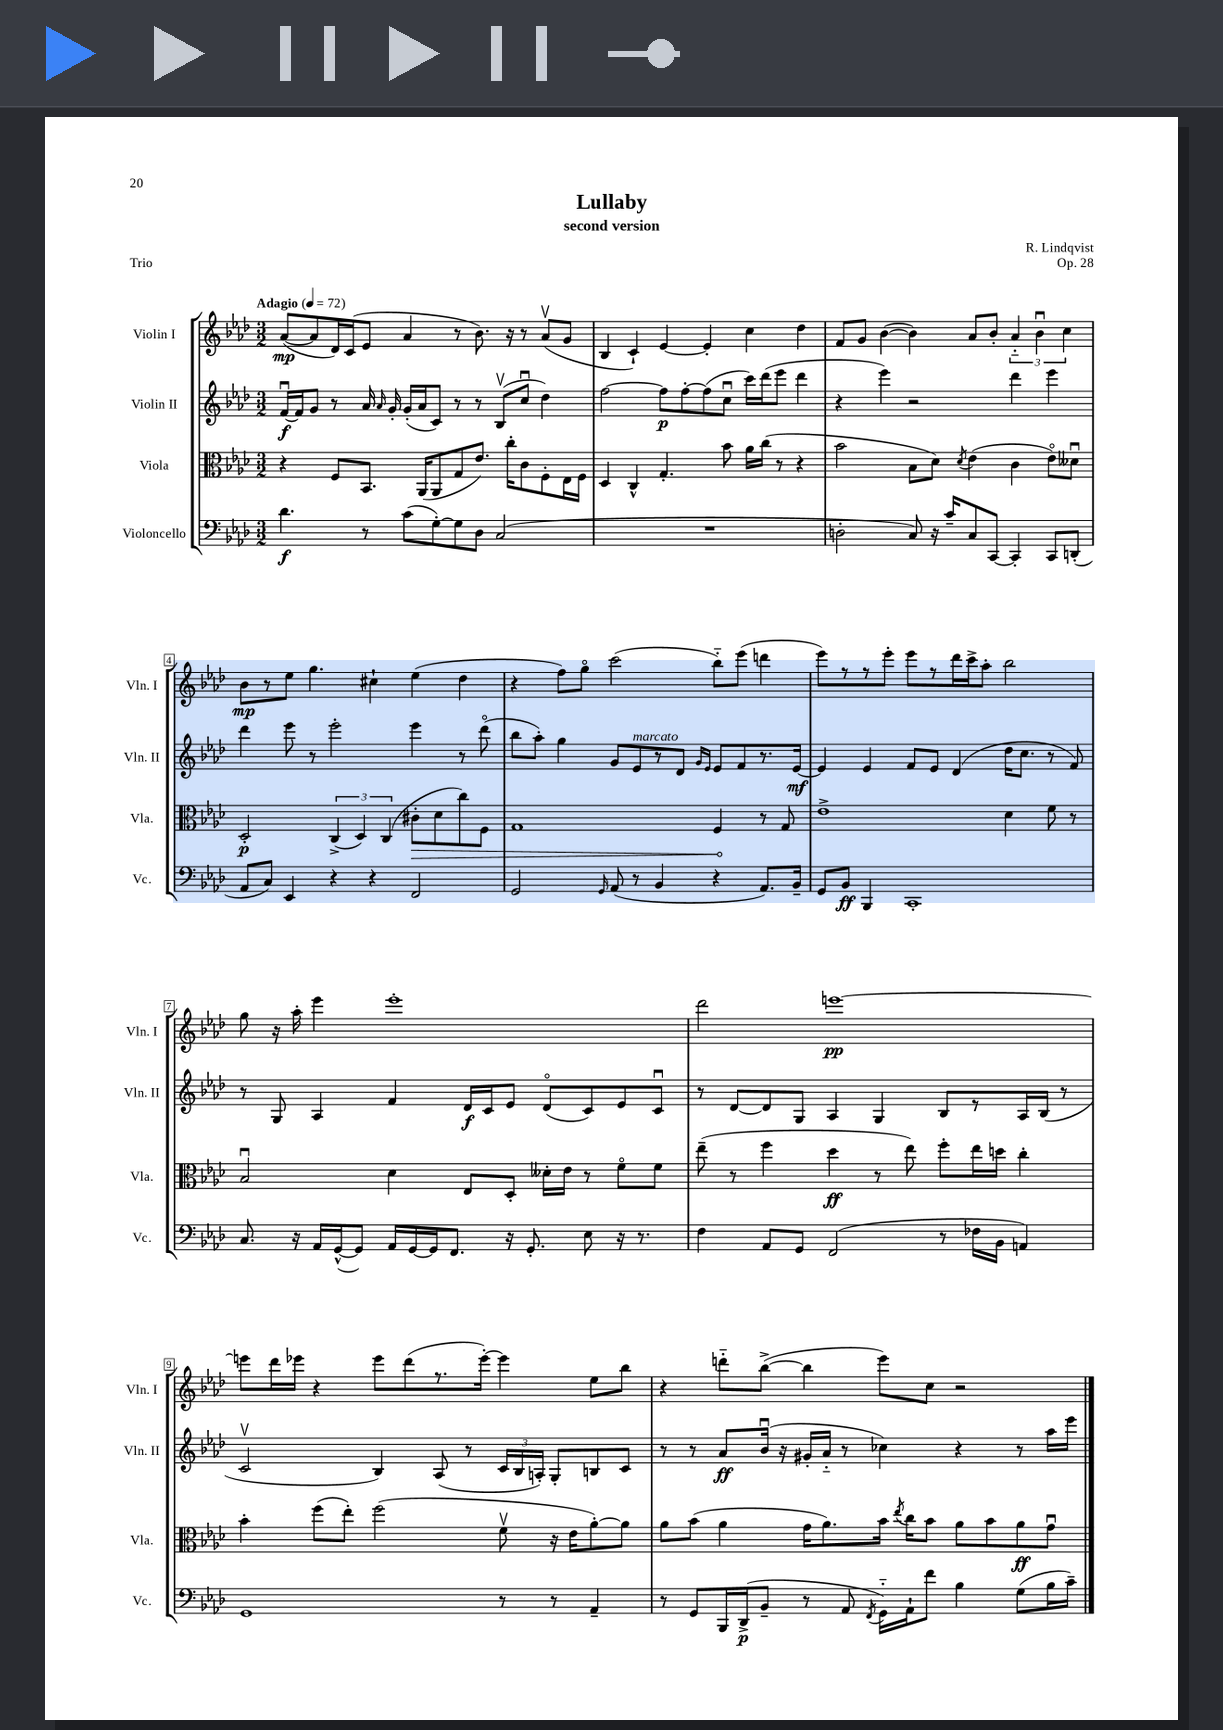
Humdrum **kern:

**kern	**dynam	**kern	**dynam	**kern	**dynam	**kern	**dynam
*part4	*part4	*part3	*part3	*part2	*part2	*part1	*part1
*staff4	*staff4	*staff3	*staff3	*staff2	*staff2	*staff1	*staff1
*I"Violoncello	*	*I"Viola	*	*I"Violin II	*	*I"Violin I	*
*I'Vc.	*	*I'Vla.	*	*I'Vln. II	*	*I'Vln. I	*
*clefF4	*	*clefC3	*	*clefG2	*	*clefG2	*
*k[b-e-a-d-]	*	*k[b-e-a-d-]	*	*k[b-e-a-d-]	*	*k[b-e-a-d-]	*
*M3/2	*	*M3/2	*	*M3/2	*	*M3/2	*
*MM72	*	*MM72	*	*MM72	*	*MM72	*
=1	=1	=1	=1	=1	=1	=1	=1
!	!	!	!	!	!	!LO:TX:a:B:t=Adagio	!
4.d-\	f	4r	.	[16fu/LL	f	([8a-/L	mp
.	.	.	.	16f/J]	.	.	.
.	.	.	.	8g/J	.	8a-/]	.
.	.	8F/L	.	8r	.	16d-/L)	.
.	.	.	.	.	.	(16c/J	.
8r	.	8.BB-/J	.	16a-/	.	8e-/J	.
.	.	.	.	16qqa-/	.	.	.
.	.	.	.	16g'/	.	.	.
(8c\L	.	.	.	(16g'/LL	.	4a-/	.
.	.	(16AA-/KL	.	16a-/J	.	.	.
[8G'\)	.	8AA-/	.	8c/J)	.	.	.
8G\]	.	8G/	.	8r	.	8r	.
8D-\J	.	8.e-/J)	.	8r	.	8.b-\)	.
(2C/	.	.	.	(8B-v/L	.	.	.
.	.	16cc'\KL	.	.	.	16r	.
.	.	8c\	.	8ccu/J	.	8r	.
.	.	8F'\	.	4dd-\)	.	(8a-v/L	.
.	.	16E-\L	.	.	.	8g/J	.
.	.	16F\JJ	.	.	.	.	.
=2	=2	=2	=2	=2	=2	=2	=2
1.r	.	4D-/	.	[2ff\	.	4B-/	.
.	.	4C^^/	.	.	.	4c`/)	.
.	.	4.G'/	.	8ff\L]	p	[4e-/	.
.	.	.	.	[8ff'\	.	.	.
.	.	.	.	(8ff\]	.	4e-'/]	.
.	.	8b-\	.	8ccu\J	.	.	.
.	.	16a-\LL	.	16ccc\LL)	.	4cc\	.
.	.	(16cc\JJ	.	(16ddd-\J	.	.	.
.	.	8r	.	8eee-\J	.	.	.
.	.	4r	.	4ddd-\	.	4dd-\	.
=3	=3	=3	=3	=3	=3	=3	=3
2Dn'\	.	2b-\	.	4r	.	8f/L	.
.	.	.	.	.	.	8g/J	.
.	.	.	.	4eee-\)	.	([4b-\	.
8C/)	.	8B-\L	.	2r	.	4b-\])	.
16r	.	8d-\J)	.	.	.	.	.
16c~/KL	.	.	.	.	.	.	.
.	.	8qd-/	.	.	.	.	.
8C/	.	(4e-\	.	.	.	8a-/L	.
[8CC/J	.	.	.	.	.	8b-'/J	.
4CC'/]	.	4c\	.	4ddd-\	.	6a-/	.
.	.	.	.	.	.	6b-u\	.
8CC/L	.	8e-\L)	.	4eee-\	.	.	.
.	.	.	.	.	.	6cc\	.
(8DDn'/J	.	8d--Xu\J	.	.	.	.	.
!!LO:LB:g=z
=4	=4	=4	=4	=4	=4	=4	=4
8AA-/L	.	2D-'/	p	4ddd-\	.	8b-\L	mp
8C/J)	.	.	.	.	.	8r	.
4EE-/	.	.	.	8eee-\	.	8ee-\J	.
.	.	.	.	8r	.	4.gg\	.
4r	.	(6C^/	.	2eee-'\	.	.	.
.	.	6D-/)	.	.	.	.	.
4r	.	.	.	.	.	4cc#X`\	.
.	.	(6C/	.	.	.	.	.
!	!	!	!LO:HP:b	!	!	!	!
2FF/	.	8c#X'\L	>	4eee-\	.	(4ee-\	.
.	.	8d-\	.	.	.	.	.
.	.	8cc\)	.	8r	.	4dd-\	.
.	.	8F\J	.	(8ddd-\	.	.	.
=5	=5	=5	=5	=5	=5	=5	=5
2GG/	.	1G	.	8bb-\L	.	4r	.
.	.	.	.	8aa-'\J)	.	.	.
.	.	.	.	4gg\	.	8ff\L)	.
.	.	.	.	.	.	8gg\J	.
16qqGG/	.	.	.	.	.	.	.
(8AA-/	.	.	.	8g/L	.	(2ccc\	.
!	!	!	!	!LO:TX:a:i:t=marcato	!	!	!
8r	.	.	.	8e-/	.	.	.
4BB-/	.	.	.	8r	.	.	.
.	.	.	.	8d-/J	.	.	.
.	.	.	.	16qqg/LL	.	.	.
.	.	.	.	16qqe-/JJ	.	.	.
4r	.	4F/	.	8e-/L	.	8bb-\L)	.
.	.	.	.	8f/	.	(8eee-\J	.
8.AA-/L)	.	8r	]	8.r	.	4dddn\	.
.	.	8G/	.	.	.	.	.
16BB-~/Jk	.	.	.	[16e-/Jk	mf	.	.
=6	=6	=6	=6	=6	=6	=6	=6
8GG/L	.	1e-^	.	4e-/]	.	8eee-\L)	.
8BB-/J	ff	.	.	.	.	8r	.
4BBB-/	.	.	.	4e-/	.	8r	.
.	.	.	.	.	.	8eee-'\J	.
1CC'	.	.	.	8f/L	.	8eee-\L	.
.	.	.	.	8e-/J	.	8r	.
.	.	.	.	(4d-/	.	16ddd-\L	.
.	.	.	.	.	.	16ccc^\J	.
.	.	.	.	.	.	8aa-'\J	.
.	.	4d-\	.	16dd-\KL	.	2bb-\	.
.	.	.	.	8.cc\J	.	.	.
.	.	8f\	.	8r	.	.	.
.	.	8r	.	8f/)	.	.	.
!!LO:LB:g=z
=7	=7	=7	=7	=7	=7	=7	=7
8.C/	.	2B-u/	.	8r	.	8gg\	.
.	.	.	.	8G/	.	16r	.
16r	.	.	.	.	.	16aa-'\	.
16AA-/LL	.	.	.	4A-/	.	4eee-\	.
([16GG^^/J	.	.	.	.	.	.	.
8GG/J])	.	.	.	.	.	.	.
16AA-/LL	.	4d-\	.	4f/	.	1eee-'	.
[16GG/	.	.	.	.	.	.	.
16GG/J]	.	.	.	.	.	.	.
8.FF/J	.	.	.	.	.	.	.
.	.	8E-/L	.	16d-/LL	f	.	.
.	.	.	.	16c/J	.	.	.
16r	.	8D-'/J	.	8e-/J	.	.	.
8.GG'/	.	.	.	.	.	.	.
.	.	16d--X'\LL	.	(8d-/L	.	.	.
.	.	16e-\JJ	.	.	.	.	.
8E-\	.	8r	.	8c/)	.	.	.
16r	.	8f\L	.	8e-/	.	.	.
8.r	.	.	.	.	.	.	.
.	.	8f\J	.	8cu/J	.	.	.
=8	=8	=8	=8	=8	=8	=8	=8
4F\	.	(8ee-~\	.	8r	.	2ddd-\	.
.	.	8r	.	[8d-/L	.	.	.
8AA-/L	.	4ff\	.	8d-/]	.	.	.
8GG/J	.	.	.	8G/J	.	.	.
(2FF/	.	4dd-\	ff	4A-/	.	[1eeen	pp
.	.	8r	.	4G/	.	.	.
.	.	8ee-\)	.	.	.	.	.
8r	.	8ff'\L	.	8B-/L	.	.	.
16F-X\LL	.	16ee-\L	.	8r	.	.	.
16BB-\JJ	.	16ddn\JJ	.	.	.	.	.
4AAn/)	.	4cc'\	.	16A-/L	.	.	.
.	.	.	.	(16B-/JJ	.	.	.
.	.	.	.	8r	.	.	.
!!LO:LB:g=z
=9	=9	=9	=9	=9	=9	=9	=9
1GG	.	4b-'\	.	2cv/	.	8eeen\L]	.
.	.	.	.	.	.	16ddd-\L	.
.	.	.	.	.	.	16eee-X\JJ	.
.	.	(8ff\L	.	.	.	4r	.
.	.	8ee-'\J)	.	.	.	.	.
.	.	(2ff\	.	4B-/)	.	8eee-\L	.
.	.	.	.	.	.	(8ddd-\	.
.	.	.	.	(8A-/	.	8.r	.
.	.	.	.	8r	.	.	.
.	.	.	.	.	.	[16eee-'\Jk)	.
8r	.	8fv\	.	24c/LL	.	4eee-\]	.
.	.	.	.	24B-/	.	.	.
.	.	.	.	24An'/JJ)	.	.	.
8r	.	16r	.	8G'/L	.	.	.
.	.	16e-\KL	.	.	.	.	.
4AA-~/	.	[8a-'\)	.	8Bn/	.	8ee-\L	.
.	.	8a-\J]	.	8c/J	.	8bb-\J	.
=10	=10	=10	=10	=10	=10	=10	=10
8r	.	8a-\L	.	8r	.	4r	.
8GG/L	.	(8b-\J	.	8r	.	.	.
16BBB-/L	.	4a-\	.	8a-/L	ff	8dddn\L	.
(16DD-^/J	p	.	.	.	.	.	.
8BB-~/J	.	.	.	(16b-u/Jk	.	([8bb-^\J	.
.	.	.	.	16r	.	.	.
8r	.	16g\KL	.	16g#X'/LL	.	4bb-\]	.
.	.	8.a-\)	.	16a-/JJ	.	.	.
8AA-/	.	.	.	8r	.	.	.
8qFF/	.	.	.	.	.	.	.
16GG\LL)	.	16b-\Jk	.	4cc-X\)	.	8eee-\L)	.
.	.	8qee-/	.	.	.	.	.
16AA-`\J	.	16cc\KL	.	.	.	.	.
8f\J	.	8b-\J	.	.	.	8cc\J	.
4B-\	.	8a-\L	.	4r	.	2r	.
.	.	8b-\	.	.	.	.	.
(8G\L	.	8a-\	ff	8r	.	.	.
16B-\L	.	8gu\J	.	16aa-\LL	.	.	.
16c~\JJ)	.	.	.	16eee-\JJ	.	.	.
==	==	==	==	==	==	==	==
*-	*-	*-	*-	*-	*-	*-	*-
